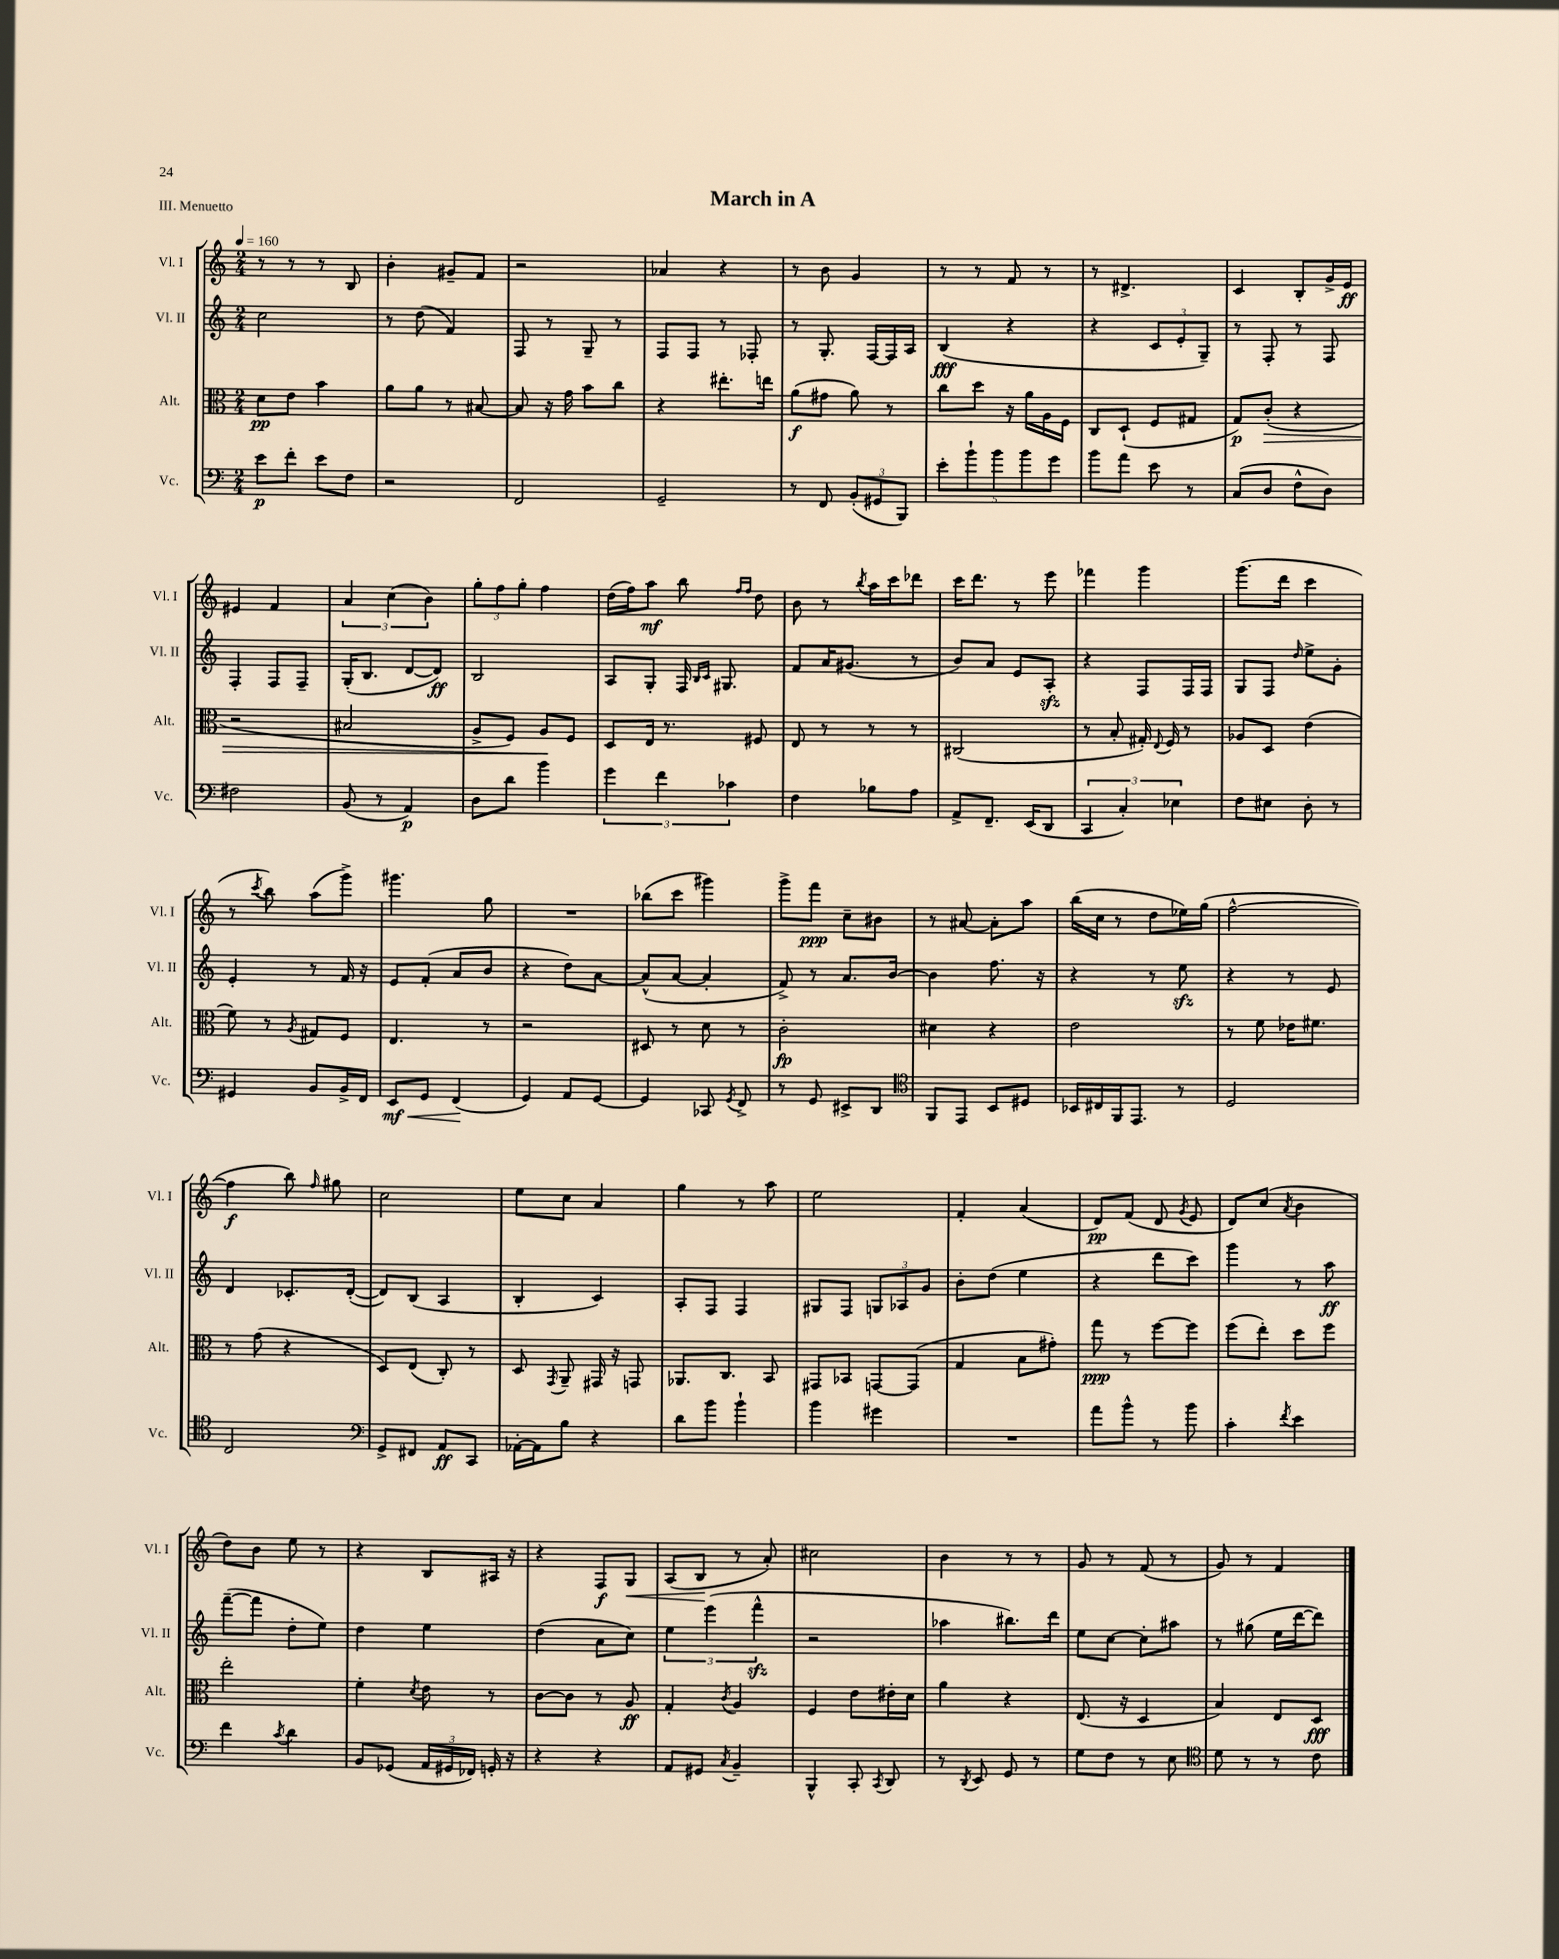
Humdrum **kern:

**kern	**kern	**kern	**kern
*staff4	*staff3	*staff2	*staff1
*clefF4	*clefC3	*clefG2	*clefG2
*k[]	*k[]	*k[]	*k[]
*M2/4	*M2/4	*M2/4	*M2/4
*MM160	*MM160	*MM160	*MM160
8e\L	8d\L	2cc\	8r
8f'\J	8e\J	.	8r
8e\L	4b\	.	8r
8F\J	.	.	8B/
=	=	=	=
2r	8a\L	8r	4b'\
.	8a\J	(8dd\	.
.	8r	4f/)	8g#~/L
.	[8B#/	.	8f/J
=	=	=	=
2FF/	8B#/]	8F/	2r
.	16r	8r	.
.	16g\	.	.
.	8b\L	8G~/	.
.	8cc\J	8r	.
=	=	=	=
2GG~/	4r	8F/L	4a-/
.	.	8F/J	.
.	8.ee#'\L	8r	4r
.	.	8F-'/	.
.	16ee\Jk	.	.
=	=	=	=
8r	(8a\L	8r	8r
8FF/	8g#\J	8.G'/	8b\
(12BB'/L	8a\)	.	4g/
.	.	[16F/LL	.
12GG#/	.	.	.
.	8r	16F/]	.
12BBB/J)	.	.	.
.	.	16A/JJ	.
=	=	=	=
10e'\L	8cc\L	(4B/	8r
10b`\	.	.	.
.	8dd\J	.	8r
10b\	.	.	.
.	16r	4r	8f/
10b\	.	.	.
.	16a\LL	.	.
.	16A\	.	8r
10g\J	.	.	.
.	16F\JJ	.	.
=	=	=	=
8b\L	8C/L	4r	8r
8a\J	(8D`/J	.	4.d#^/
8e\	8F/L	12c/L	.
.	.	12e'/	.
8r	8G#/J	.	.
.	.	12G~/J)	.
=	=	=	=
(8C/L	8G/L)	8r	4c/
8D/J	(8c'/J	8F'/	.
8F^^\L	4r	8r	8B'/L
8D\J)	.	8F/	16g^/L
.	.	.	16e/JJ
=	=	=	=
2F#\	2r	4F'/	4e#/
.	.	8F/L	4f/
.	.	8F~/J	.
=	=	=	=
(8BB/	2B#/	(16G'/LK	6a/
.	.	8.B/J	.
8r	.	.	.
.	.	.	(6cc\
4AA/)	.	[8d/L	.
.	.	.	6b\)
.	.	8d/]J)	.
=	=	=	=
8D\L	8A^/L	2B/	12gg'\L
.	.	.	12ff\
8d\J	8F/J)	.	.
.	.	.	12gg'\J
4b\	8A/L	.	4ff\
.	8F/J	.	.
=	=	=	=
6g\	8D/L	8A/L	(16dd\LL
.	.	.	16ff\J)
.	16E/Jk	8G'/J	8aa\J
6f\	.	.	.
.	8.r	.	.
.	.	16F/	8bb\
.	.	16qqB/LL	.
.	.	16qqc/JJ	.
.	.	8.G#/	.
6c-\	.	.	.
.	.	.	16qqff/LL
.	.	.	16qqff/JJ
.	8F#/	.	8dd\
=	=	=	=
4F\	8E/	8f/L	8b\
.	8r	16a/K	8r
.	.	(8.g#/J	.
.	.	.	8qbb/
8B-\L	8r	.	16aa\LL
.	.	.	16ccc\J
8A\J	8r	8r	8ddd-\J
=	=	=	=
8AA^/L	(2C#/	8b/L)	16ccc\LK
.	.	.	8.ddd\J
8.FF~/J	.	8a/J	.
.	.	8e/L	8r
(16EE/LK	.	.	.
8DD/J	.	8A'/J	8eee\
=	=	=	=
6CC/	8r	4r	4fff-\
.	8B'/	.	.
6C'/)	.	.	.
.	16G#'/)	8F/L	4ggg\
.	8qqE/	.	.
.	16F/	.	.
6E-\	.	.	.
.	8r	16F/L	.
.	.	16F/JJ	.
=	=	=	=
8F\L	8A-/L	8G/L	(8.ggg\L
8E#\J	8D/J	8F/J	.
.	.	.	16ddd\Jk
.	.	16qqdd/	.
8D'\	(4e\	8ee^\L	4ccc\
8r	.	8g'\J	.
=	=	=	=
4GG#/	8f\)	4e'/	8r
.	.	.	8qccc/
.	8r	.	8bb\)
.	8qA/	.	.
8BB/L	8G#/L	8r	(8aa\L
16BB^/L	8F/J	16f/	8ggg^\J)
16FF/JJ	.	16r	.
=	=	=	=
8EE/L	4.E/	8e/L	4.ggg#\
8GG/J	.	(8f'/J	.
(4FF/	.	8a/L	.
.	8r	8b/J	8gg\
=	=	=	=
4GG/)	2r	4r	2r
8AA/L	.	8dd\L)	.
[8GG/J	.	[8a\J	.
=	=	=	=
4GG/]	8D#/	(8a^^/]L	(8bb-\L
.	8r	[8a/J	8ccc\J
8CC-/	8d\	4a'/]	4ggg#\)
8qGG/	.	.	.
8FF^/	8r	.	.
=	=	=	=
8r	2c'\	8f^/)	8ggg^\L
8GG/	.	8r	8fff\J
8EE#^/L	.	8.a/L	8cc~\L
8DD/J	.	.	8b#\J
.	.	[16b/Jk	.
=	=	=	=
*clefC4	*	*	*
8FF/L	4d#\	4b\]	8r
8EE/J	.	.	[8a#/
8BB/L	4r	8.ff\	8a#'\]L
8D#/J	.	.	8aa\J
.	.	16r	.
=	=	=	=
16BB-/LL	2e\	4r	(16bb\LL
16C#/	.	.	16cc\JJ
16FF/J	.	.	8r
8.EE/J	.	.	.
.	.	8r	8dd\L
8r	.	8ee\	16ee-\L)
.	.	.	(16gg\JJ
=	=	=	=
2D/	8r	4r	[2ff^^\
.	8f\	.	.
.	16e-\LK	8r	.
.	8.f#\J	.	.
.	.	8e/	.
=	=	=	=
2C/	8r	4d/	4ff\]
.	(8g\	.	.
.	4r	8.c-'/L	8bb\)
.	.	.	16qqff/
.	.	.	8gg#\
.	.	([16d'/Jk	.
=	=	=	=
*clefF4	*	*	*
8GG^/L	8D/L)	8d/]L)	2cc\
8FF#/J	(8E/J	(8B/J	.
8AA/L	8C'/)	4A/	.
8CC/J	8r	.	.
=	=	=	=
[16AA-'\LL	8D/	4B'/	8ee\L
16AA-\]J	.	.	.
.	8qGG/	.	.
8B\J	8AA~/	.	8cc\J
4r	16GG#/	4c/)	4a/
.	16r	.	.
.	8GG/	.	.
=	=	=	=
8d\L	8.AA-/L	8A'/L	4gg\
8b\J	.	8F/J	.
.	8.C/J	.	.
4b`\	.	4F/	8r
.	8BB/	.	8aa\
=	=	=	=
4b\	8GG#/L	8G#/L	2ee\
.	8BB-/J	8F/J	.
4g#\	[8GG/L	12G/L	.
.	.	12A-/	.
.	(8GG/]J	.	.
.	.	12g/J	.
=	=	=	=
2r	4G/	8b'\L	4f'/
.	.	(8dd\J	.
.	8B\L	4ee\	(4a/
.	8g#'\J)	.	.
=	=	=	=
8a\L	8gg\	4r	8d/L)
8b^^\J	8r	.	(8f/J
8r	[8ff\L	8ddd\L	8d/
.	.	.	8qg/
8b\	8ff\]J	8ccc\J)	8e/
=	=	=	=
4c'\	(8ff\L	4ggg\	8d/L)
.	8ee'\J)	.	(8cc/J
8qf/	.	.	8qa/
4e\	8dd\L	8r	4b\
.	8ff\J	8aa\	.
=	=	=	=
4f\	2ee'\	([8fff~\L	8dd\L)
.	.	8fff\]J	8b\J
8qc/	.	.	.
4d\	.	8dd'\L	8ee\
.	.	8ee\J)	8r
=	=	=	=
8BB/L	4f'\	4dd\	4r
(8GG-/J	.	.	.
.	8qd/	.	.
24AA/LL	8e\	4ee\	8B/L
24GG#/	.	.	.
24FF-/JJ)	.	.	.
16GG'/	8r	.	16A#/Jk
16r	.	.	16r
=	=	=	=
4r	[8c\L	(4dd\	4r
.	8c\]J	.	.
4r	8r	8a\L	8F/L
.	8A/	8cc\J)	8G/J
=	=	=	=
8AA/L	4G'/	6ee\	(8A/L
8GG#/J	.	.	8B/J
.	.	(6eee\	.
8qC/	8qc/	.	.
4BB~/	4A/	.	8r
.	.	6fff^^\	.
.	.	.	8a'/)
=	=	=	=
4BBB^^/	4F/	2r	2cc#\
8CC'/	8e\L	.	.
8qCC/	.	.	.
8DD/	16e#'\L	.	.
.	16d\JJ	.	.
=	=	=	=
8r	4a\	4aa-\	4b\
8qDD/	.	.	.
8EE/	.	.	.
8GG/	4r	8.bb#\L)	8r
8r	.	.	8r
.	.	16ddd\Jk	.
=	=	=	=
8G\L	(8.E/	8ee\L	8g/
8F\J	.	[8cc\J	8r
.	16r	.	.
8r	4D/	8cc'\]L	(8f/
8E\	.	8aa#\J	8r
=	=	=	=
*clefC4	*	*	*
8d\	4B/)	8r	8g/)
8r	.	(8gg#\	8r
8r	8E/L	16ee\LL	4f/
.	.	[16ddd\J	.
8c\	8D/J	8ddd\]J)	.
==	==	==	==
*-	*-	*-	*-
